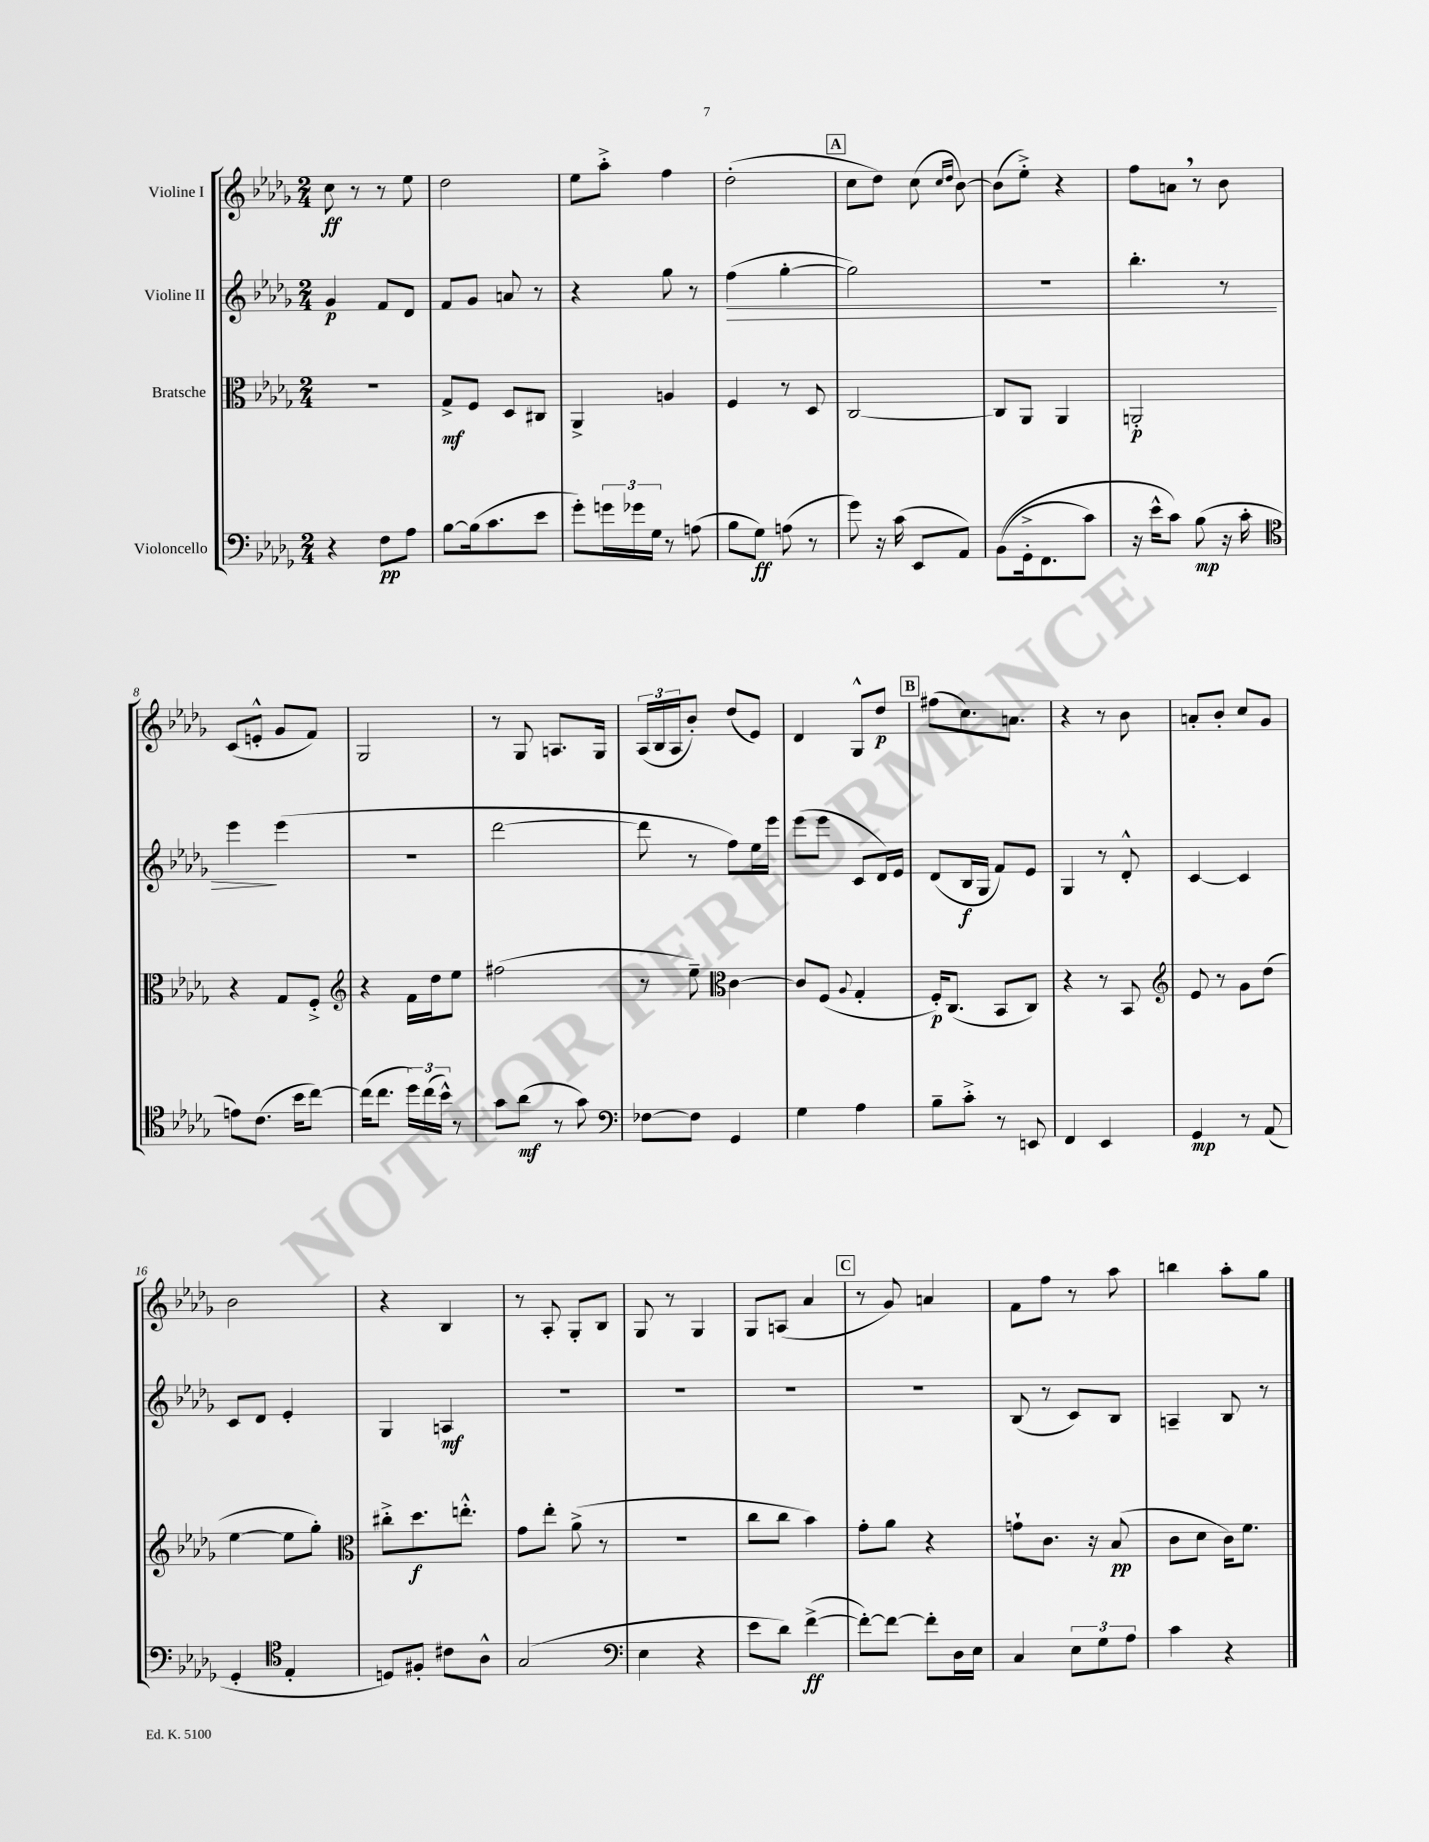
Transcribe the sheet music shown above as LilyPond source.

<<
\new StaffGroup <<
\new Staff = "s0" \with { instrumentName = "Violine I" } {
    \clef treble \key des \major \numericTimeSignature \time 2/4
    c''8\ff r8 r8 ees''8 |
    des''2 |
    ees''8 aes''8-.-> f''4 |
    des''2-.( |
    \mark \markup { \box "A" } c''8 des''8) c''8( \grace { c''16 des''16 } bes'8~) |
    bes'8( ees''8-.->) r4 |
    f''8 a'8 \breathe r8 bes'8 |
    c'8( e'8-.-^ ges'8 f'8) |
    ges2 |
    r8 ges8 a8. ges16 |
    \tuplet 3/2 { aes16( bes16 aes16 } bes'8-.) des''8( ees'8) |
    des'4 ges8-^ des''8\p |
    \mark \markup { \box "B" } fis''8( c''8.) a'8. |
    r4 r8 bes'8 |
    a'8-. bes'8-. c''8 ges'8 |
    bes'2 |
    r4 bes4 |
    r8 aes8-. ges8-. bes8 |
    ges8 r8 ges4 |
    ges8 a8( aes'4 |
    \mark \markup { \box "C" } r8 ges'8) a'4 |
    f'8 f''8 r8 aes''8 |
    b''4 aes''8-. ges''8 \bar "|." |
}
\new Staff = "s1" \with { instrumentName = "Violine II" } {
    \clef treble \key des \major \numericTimeSignature \time 2/4
    ges'4\p f'8 des'8 |
    f'8 ges'8 a'8 r8 |
    r4 ges''8 r8 |
    f''4\>( ges''4~-. |
    \mark \markup { \box "A" } ges''2) |
    R2 |
    bes''4.-. r8 |
    ees'''4\! ees'''4( |
    r2 |
    des'''2~ |
    des'''8 r8 f''8) ees''16 ees'''16 |
    ees'''8( ees'''8 c'8 des'16) ees'16 |
    \mark \markup { \box "B" } des'8( bes16\f ges16 f'8) ees'8 |
    ges4 r8 des'8-.-^ |
    c'4~ c'4 |
    c'8 des'8 ees'4-. |
    ges4 a4\mf |
    R2 |
    R2 |
    R2 |
    \mark \markup { \box "C" } R2 |
    bes8( r8 c'8) bes8 |
    a4-- bes8 r8 \bar "|." |
}
\new Staff = "s2" \with { instrumentName = "Bratsche" } {
    \clef alto \key des \major \numericTimeSignature \time 2/4
    R2 |
    ges8->\mf f8 des8 cis8 |
    aes,4-> a4 |
    f4 r8 des8 |
    \mark \markup { \box "A" } c2~ |
    c8 aes,8 aes,4 |
    a,2-.\p |
    r4 ges8 f8-.-> |
    \clef treble r4 f'16 des''16 ees''8 |
    fis''2( |
    r8 ees''8--) \clef alto c'4~ |
    c'8 f8( \appoggiatura { aes8 } ges4-. |
    \mark \markup { \box "B" } f16-.\p) c8.( bes,8 c8) |
    r4 r8 bes,8 |
    \clef treble ees'8 r8 ges'8 des''8( |
    ees''4~ ees''8 ges''8-.) |
    \clef alto cis''8-.-> des''8.\f e''8.-.-^ |
    ges'8 ees''8-. aes'8->( r8 |
    r2 |
    c''8 c''8 bes'4) |
    \mark \markup { \box "C" } ges'8-. aes'8 r4 |
    g'8-! c'8. r16 bes8\pp( |
    c'8 des'8 c'16) f'8. \bar "|." |
}
\new Staff = "s3" \with { instrumentName = "Violoncello" } {
    \clef bass \key des \major \numericTimeSignature \time 2/4
    r4 f8\pp aes8 |
    bes8~ bes16( c'8. ees'8 |
    ges'8-.) \tuplet 3/2 { g'16 ges'16 ges16 } r8 a8( |
    bes8 ges8\ff) a8( r8 |
    \mark \markup { \box "A" } ges'8) r16 c'16( ees,8 aes,8) |
    bes,8(\( ges,16-.-> f,8. c'8) |
    r16 ees'16-^ c'8\) bes8\mp( r16 c'16-. |
    \clef tenor e'8) c'8.( bes'16 c''8~) |
    c''16( c''8. \tuplet 3/2 { des''16) c''16( bes'16-^) } r8 |
    ges'8 aes'8\mf( r8 ges'8) |
    \clef bass fes8~ fes8 ges,4 |
    ges4 aes4 |
    \mark \markup { \box "B" } bes8-- c'8-.-> r8 e,8 |
    f,4 ees,4 |
    ges,4\mp r8 aes,8( |
    ges,4-. \clef tenor ees4-. |
    d8) fis8-. cis'8 aes8-^ |
    ges2( |
    \clef bass ees4 r4 |
    ees'8 des'8) f'4~->\ff( |
    \mark \markup { \box "C" } f'8~-.) f'8~ f'8-. des16 ees16 |
    c4 \tuplet 3/2 { ees8 ges8 aes8 } |
    c'4 r4 \bar "|." |
}
>>
>>
